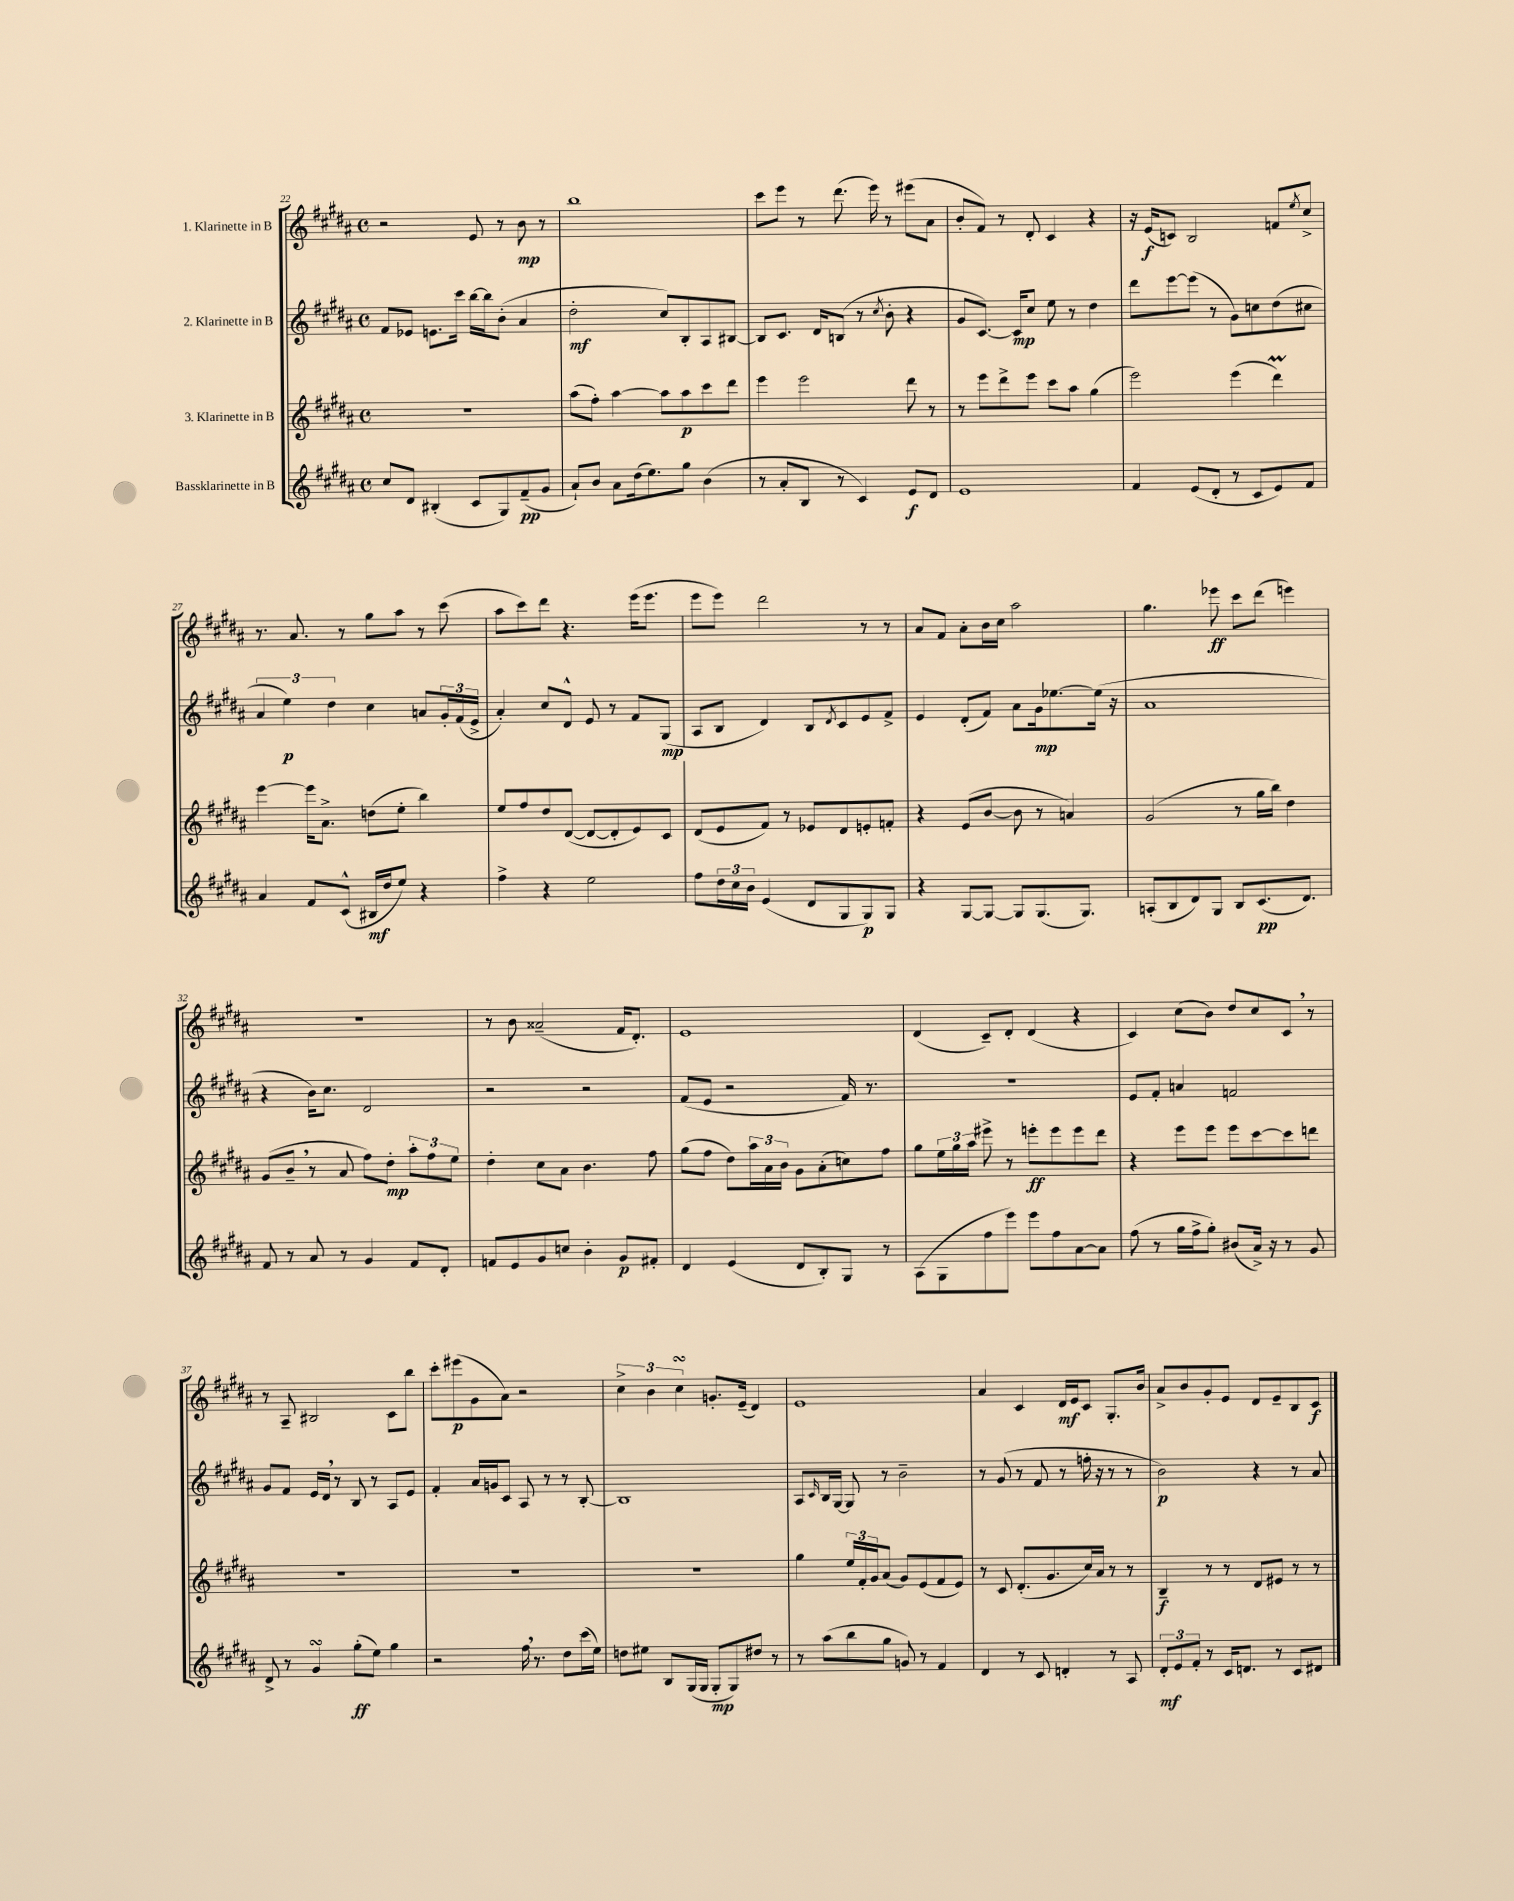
<<
\new StaffGroup <<
\new Staff = "s0" \with { instrumentName = "1. Klarinette in B" } {
    \clef treble \key b \major \defaultTimeSignature \time 4/4
    r2 e'8 r8 b'8\mp r8 |
    b''1 |
    cis'''8 e'''8 r8 dis'''8.( e'''16) r8 eis'''8( ais'8 |
    b'8-. fis'8) r8 dis'8-. cis'4 r4 |
    r16 e'16\f( c'8) b2 f'8 \acciaccatura { e''8 } cis''8-> |
    r8. ais'8. r8 gis''8 ais''8 r8 cis'''8( |
    ais''8 cis'''8) dis'''8 r4. e'''16( e'''8. |
    e'''8 e'''8) dis'''2 r8 r8 |
    ais'8 fis'8 ais'8-. b'16 cis''16 ais''2 |
    gis''4. ees'''8\ff cis'''8 dis'''8( e'''4) |
    r1 |
    r8 b'8 aisis'2--( fis'16 dis'8.-.) |
    e'1 |
    dis'4( cis'8--) dis'8-. dis'4( r4 |
    cis'4) cis''8( b'8) dis''8 cis''8 cis'8 \breathe r8 |
    r8 ais8-- bis2 cis'8 b''8 |
    cis'''8-. eis'''8\p( gis'8 ais'8) r2 |
    \tuplet 3/2 { cis''4-> b'4 cis''4\turn } g'8.-. e'16--( dis'4) |
    e'1 |
    ais'4 cis'4 dis'16\mf e'16 cis'8 gis8.-. b'16 |
    ais'8-> b'8 gis'8-. e'8 dis'8 e'8-- b8 cis'8\f \bar "|." |
}
\new Staff = "s1" \with { instrumentName = "2. Klarinette in B" } {
    \clef treble \key b \major \defaultTimeSignature \time 4/4
    fis'8 ees'8 e'8. cis'''16 b''16~ b''16 b'8-.( ais'4 |
    dis''2-.\mf cis''8) b8-. ais8 bis8~ |
    bis8 cis'8. dis'16 b8( r8 \acciaccatura { cis''8 } b'8-. r4 |
    gis'8 cis'8.~) cis'16\mp cis''8 e''8 r8 dis''4 |
    dis'''8 e'''8~ e'''8( r8 gis'8) c''8 dis''8( cis''8 |
    \tuplet 3/2 { ais'4 e''4\p) dis''4 } cis''4 a'8 \tuplet 3/2 { gis'16-. fis'16( e'16-> } |
    ais'4-.) cis''8 dis'8-^ e'8 r8 fis'8 gis8\mp( |
    ais8 b8 dis'4) b8 \acciaccatura { dis'8 } cis'8 e'8 fis'8-> |
    e'4 dis'8-.( fis'8) ais'8 gis'16\mp ees''8.~ ees''16( r16 |
    ais'1 |
    r4 b'16) cis''8. dis'2 |
    r2 r2 |
    fis'8( e'8 r2 fis'16) r8. |
    R1 |
    e'8 fis'8-. a'4 f'2 |
    gis'8 fis'8 e'16 dis'16 \breathe r8 b8 r8 ais8 e'8 |
    fis'4-. ais'16 g'16 cis'8 ais8 r8 r8 b8~-. |
    b1 |
    ais8 \grace { cis'16 } b16 gis16~ gis8 r8 b'2-- |
    r8 gis'8( r8 fis'8 r8 f''16-. r16 r8 r8 |
    b'2\p) r4 r8 ais'8 \bar "|." |
}
\new Staff = "s2" \with { instrumentName = "3. Klarinette in B" } {
    \clef treble \key b \major \defaultTimeSignature \time 4/4
    R1 |
    ais''8( fis''8-.) ais''4~ ais''8 ais''8\p cis'''8 dis'''8 |
    e'''4 e'''2 dis'''8 r8 |
    r8 e'''8 dis'''8-> e'''8 cis'''8 ais''8 gis''4( |
    e'''2) e'''4( dis'''4\prall) |
    e'''4~ e'''16 ais'8.-> d''8( e''8-. b''4) |
    e''8 fis''8 dis''8 dis'8~( dis'8~ dis'8-. e'8) cis'8 |
    dis'8( e'8 fis'8) r8 ees'8 dis'8 e'8-. f'8-. |
    r4 e'8( b'8~ b'8 r8 a'4) |
    gis'2( r8 gis''16 b''16) dis''4 |
    gis'8( b'8-- \breathe r8 ais'8 fis''8) dis''8-.\mp \tuplet 3/2 { ais''8-. fis''8 e''8 } |
    dis''4-. cis''8 ais'8 b'4. fis''8 |
    gis''8( fis''8 dis''8) \tuplet 3/2 { ais''16 ais'16 b'16 } gis'8 ais'8-.( c''8) fis''8 |
    gis''8 \tuplet 3/2 { e''16 gis''16 ais''16 } eis'''8-> r8 e'''8-.\ff e'''8 e'''8 dis'''8 |
    r4 e'''8 e'''8 e'''8 cis'''8~ cis'''8 d'''8 |
    R1 |
    R1 |
    R1 |
    gis''4 \tuplet 3/2 { e''16 fis'16-. gis'16 } ais'8( gis'8) e'8( fis'8 e'8) |
    r8 cis'8 dis'8.-.( gis'8. cis''16) ais'16 r8 r8 |
    b4--\f r8 r8 dis'8 eis'8 r8 r8 \bar "|." |
}
\new Staff = "s3" \with { instrumentName = "Bassklarinette in B" } {
    \clef treble \key b \major \defaultTimeSignature \time 4/4
    cis''8 dis'8 bis4-.( cis'8 gis8) fis'8--\pp( gis'8 |
    ais'8-!) b'8 ais'8 dis''16( e''8.) gis''8 b'4( |
    r8 ais'8-. b8 r8 cis'4) e'8\f dis'8 |
    e'1 |
    fis'4 e'8( dis'8-. r8 cis'8 e'8) fis'8 |
    ais'4 fis'8 cis'8-^( bis16\mf dis''16 e''8) r4 |
    fis''4-> r4 e''2 |
    fis''8 \tuplet 3/2 { dis''16 cis''16 b'16 } e'4( dis'8 gis8 gis8\p) gis8 |
    r4 gis8~ gis8~ gis8 gis8.( gis8.) |
    a8-.( b8 dis'8) gis8 b8 cis'8.\pp( dis'8.) |
    fis'8 r8 ais'8 r8 gis'4 fis'8 dis'8-. |
    f'8 e'8 gis'8 c''8 b'4-. gis'8\p fis'8-. |
    dis'4 e'4( dis'8 b8-.) gis8 r8 |
    ais8( gis8 fis''8 e'''8) e'''8 fis''8 ais'8~ ais'8 |
    fis''8( r8 gis''16 fis''16-> gis''8-.) bis'8( ais'16->) r16 r8 gis'8 |
    dis'8-> r8 gis'4\turn gis''8-.\ff( e''8) gis''4 |
    r2 fis''16 \breathe r8. dis''8 cis'''16( e''16) |
    d''8 eis''8 b8 gis16( gis16 gis8-.\mp gis8) dis''8 r8 |
    r8 ais''8( b''8 gis''8 g'8) r8 fis'4 |
    dis'4 r8 cis'8 d'4-. r8 ais8 |
    \tuplet 3/2 { dis'8-.\mf e'8 fis'8-. } r8 cis'16 d'8. r8 cis'8 dis'8 \bar "|." |
}
>>
>>
\layout { \context { \Score currentBarNumber = #22 } }
